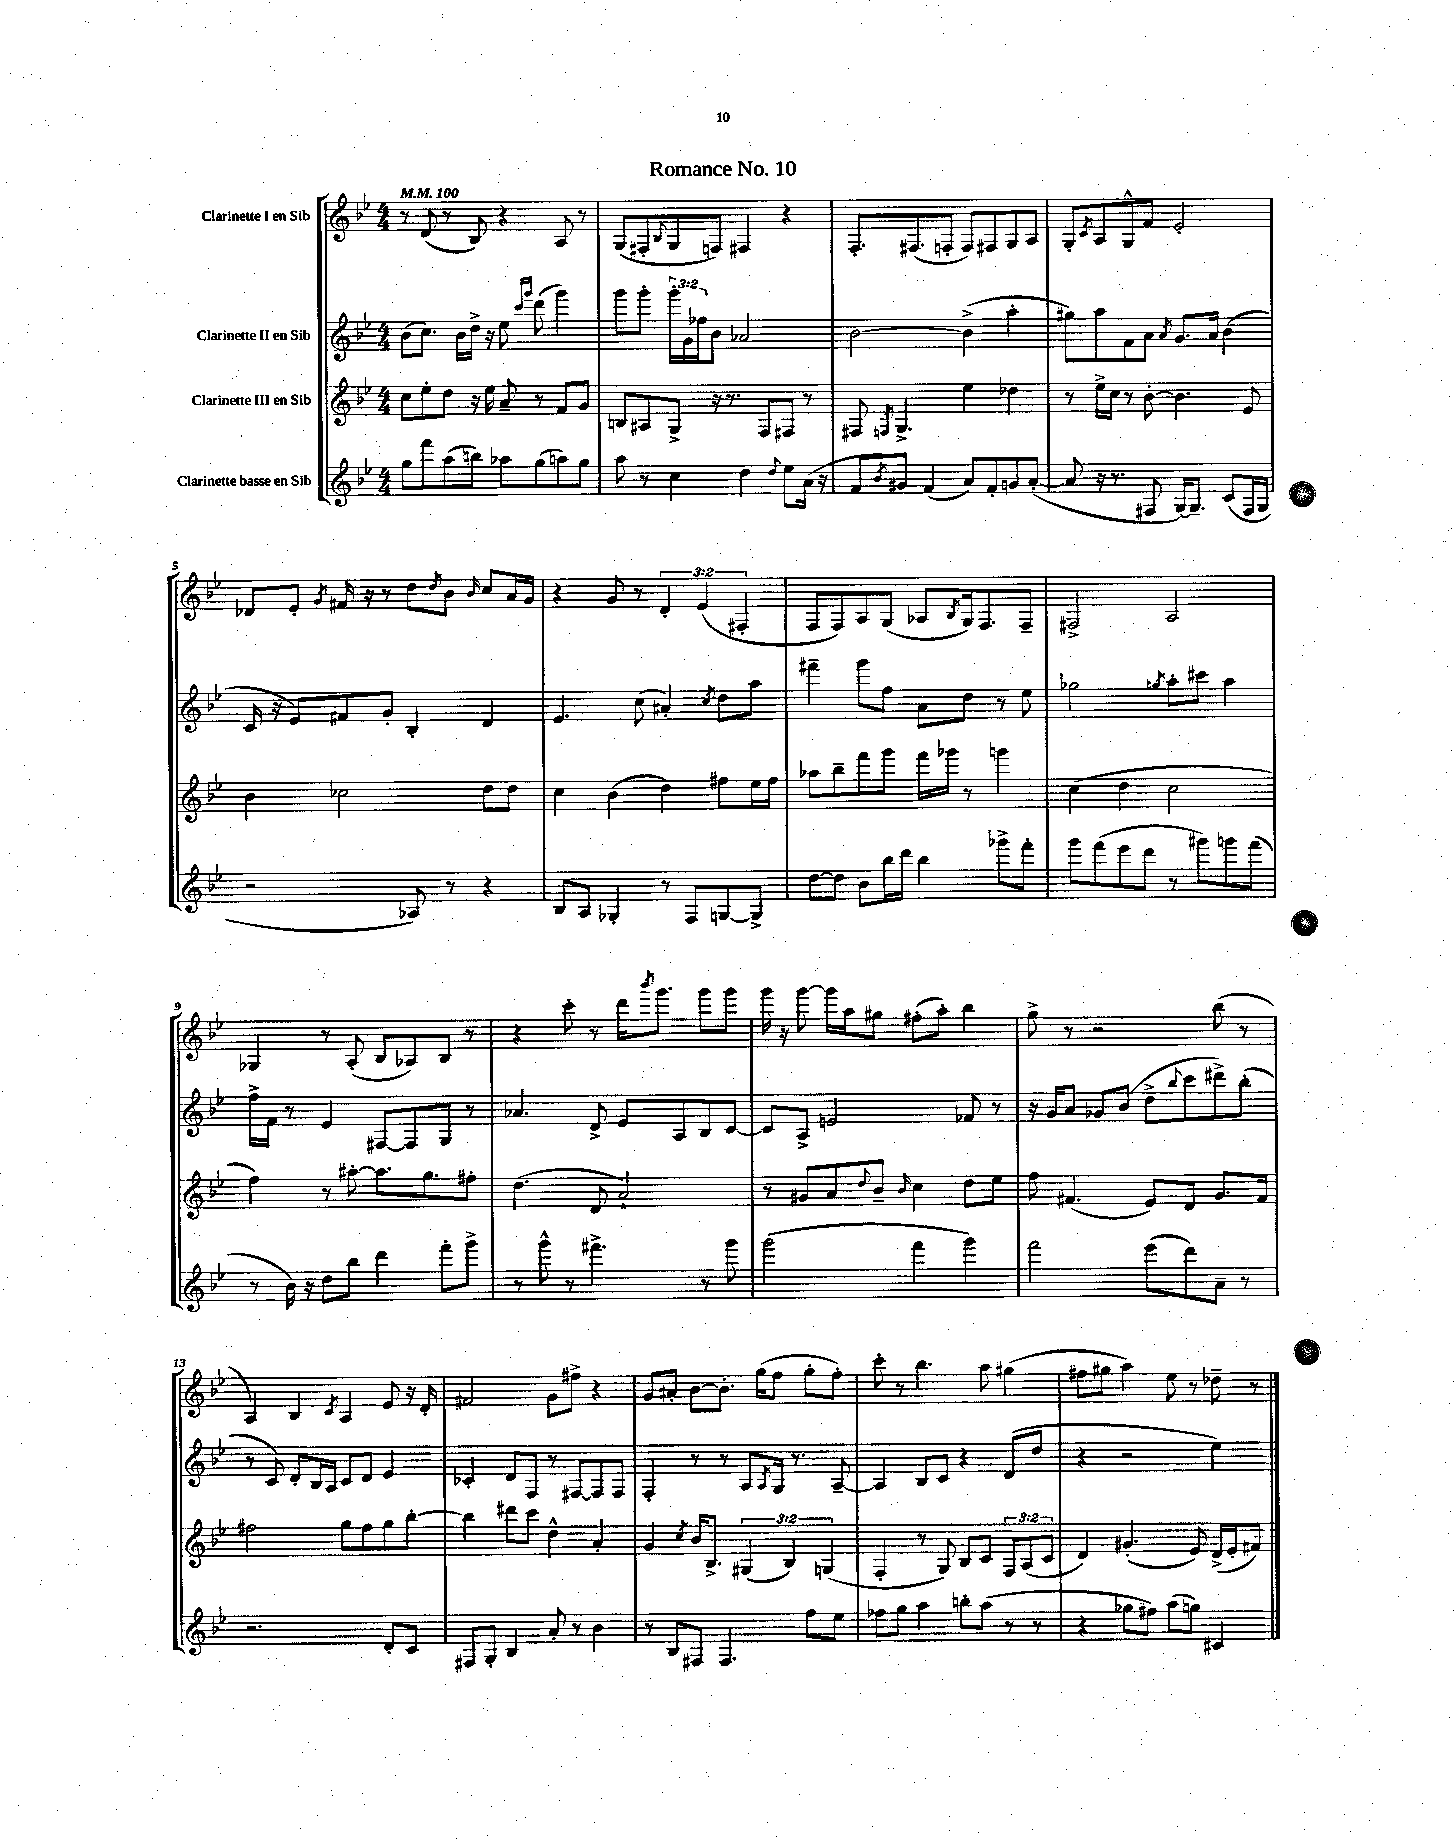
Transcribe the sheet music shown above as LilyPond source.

\header { title = "Romance No. 10" }
<<
\new StaffGroup <<
\new Staff = "s0" \with { instrumentName = "Clarinette I en Sib" } {
    \clef treble \key bes \major \numericTimeSignature \time 4/4 \override Staff.TupletNumber.text = #tuplet-number::calc-fraction-text \tempo 4 = 100
    r8 d'8( r8 bes8) r4 a8 r8 |
    g8( fis8-. \appoggiatura { bes8 } g8 f8) fis4 r4 |
    f8.-. fis8.( f8-. f8) fis8 g8 a8 |
    g8-. \acciaccatura { c'8 } a8 g8-^ f'8 ees'2-. |
    des'8 ees'8-. \acciaccatura { g'8 } fis'16 r16 r8 d''8 \acciaccatura { d''8 } bes'8 \grace { bes'16 } c''8 a'16 g'16 |
    r4 g'8 r8 \tuplet 3/2 { d'4-. ees'4( fis4-. } |
    f8 f8) a8 g8( aes8 \acciaccatura { bes8 } g16) f8. f8-- |
    fis2-> a2 |
    ges4 r8 a8-.( bes8 aes8) bes8 r8 |
    r4 c'''8-. r8 d'''16 \acciaccatura { bes'''8 } g'''8. g'''8 g'''8 |
    g'''16 r16 g'''8~ g'''16 a''16 gis''8 fis''8-.( a''8-.) bes''4 |
    g''8-> r8 r2 bes''8( r8 |
    a4) bes4 \acciaccatura { c'8 } a4 ees'8 r16 d'16-. |
    fis'2 g'8 fis''8-> r4 |
    g'8 ais'8-. bes'8~ bes'8.-. g''16( f''8 g''8-. f''8-.) |
    c'''8-. r8 bes''4. a''8 gis''4( |
    fis''8 gis''8 a''4) ees''8 r8 des''8-- r8 \bar "|." |
}
\new Staff = "s1" \with { instrumentName = "Clarinette II en Sib" } {
    \clef treble \key bes \major \numericTimeSignature \time 4/4 \override Staff.TupletNumber.text = #tuplet-number::calc-fraction-text
    bes'8( c''8.) bes'16 d''16-> r16 ees''8 \grace { c'''16 g'''16 } d'''8( g'''4) |
    g'''8 g'''8-. \tuplet 3/2 { g'''16-. g'16 fes''16 } bes'8 aes'2 |
    bes'2~ bes'4->( a''4-. |
    gis''8) a''8 f'8 a'8 \acciaccatura { a'8 } g'8. a'16 bes'4( |
    c'16 r16 ees'8) fis'8 g'8-. bes4-. d'4 |
    ees'4. c''8( ais'4-.) \acciaccatura { c''8 } d''8 a''8 |
    fis'''4-- g'''8 f''8 a'8 d''8 r8 ees''8 |
    ges''2 \acciaccatura { g''8 } a''8-. cis'''8 a''4 |
    f''16-> f'16 r8 ees'4 fis8~ fis8 g8 r8 |
    aes'4. d'8-> ees'8 a8 bes8 c'8~ |
    c'8 a8-> e'2 fes'8 r8 |
    r16 g'16 a'8 ges'8 bes'8( d''8-> \appoggiatura { bes''8 } c'''8 dis'''8->) bes''8-.( |
    r8 c'8) d'8-. bes16 a16 c'8 d'8 ees'4 |
    ces'4-. d'8 f8 r8 fis8~ fis8 fis8 |
    f4-. r8 r8 a8 \acciaccatura { a8 } g16 r8. a8~-- |
    a4 bes8 c'8 r4 d'8( d''8 |
    r4 r2 ees''4) \bar "|." |
}
\new Staff = "s2" \with { instrumentName = "Clarinette III en Sib" } {
    \clef treble \key bes \major \numericTimeSignature \time 4/4 \override Staff.TupletNumber.text = #tuplet-number::calc-fraction-text
    c''8 ees''8-. d''8 r16 ees''16 a'8-- r8 f'8 g'8 |
    b8 ais8 g8-> r16 r8. f8 fis8 r8 |
    fis8 \acciaccatura { f8 } g4.-> ees''4 des''4 |
    r8 ees''16-> c''16 r8 bes'8~-. bes'4. ees'8 |
    bes'4 ces''2 d''8 d''8 |
    c''4 bes'4( d''4) fis''8 ees''16 fis''16 |
    aes''8 bes''8-- f'''8 g'''8 f'''16 ges'''16 r8 g'''4 |
    c''4( d''4 c''2 |
    f''4) r8 ais''8~-. ais''8. g''8. fis''8-. |
    d''4.( d'8 a'2-!) |
    r8 gis'8 a'8 \appoggiatura { d''8 } bes'8-- \grace { bes'16 } c''4 d''8 ees''8 |
    f''8 fis'4.( ees'8) d'8 g'8. fis'16 |
    fis''2 g''8 fis''8 g''8 bes''8~-. |
    bes''4 dis'''8 c'''8 d''4-^ a'4-. |
    g'4 \acciaccatura { c''8 } bes'16 bes8.-> \tuplet 3/2 { gis4( bes4) g4( } |
    f4-. r8 g8) bes8 c'8 \tuplet 3/2 { f8 a8( c'8 } |
    d'4) gis'4.-.( ees'8) d'16->( ees'16-. fis'8) \bar "|." |
}
\new Staff = "s3" \with { instrumentName = "Clarinette basse en Sib" } {
    \clef treble \key bes \major \numericTimeSignature \time 4/4
    g''8 f'''8 a''8( b''8) aes''8 g''8( a''8) g''8 |
    a''8 r8 c''4 d''4 \appoggiatura { d''8 } ees''8 a'16( r16 |
    f'8 \acciaccatura { bes'8 } gis'8) f'4( a'8) f'8-. g'8 a'8~-.( |
    a'8 r16 r8. fis8 g16~) g8.-- c'8( fis16 g16 |
    r2 aes8) r8 r4 |
    bes8 a8 ges4-. r8 f8 g8~ g8-> |
    d''8~ d''8 bes'8 bes''16 d'''16 bes''4 ges'''8-> f'''8-. |
    g'''8 f'''8( ees'''8 d'''8 r8 gis'''8) g'''8 f'''8( |
    r8 bes'16) r16 d''8 bes''8 d'''4 f'''8-. g'''8-> |
    r8 g'''8-^ r8 fis'''4.-> r8 g'''8 |
    g'''2( f'''4 g'''4) |
    f'''2 ees'''8( d'''8) a'8-- r8 |
    r2. d'8-. c'8 |
    fis8 g8-. bes4 a'8-. r8 bes'4 |
    r8 bes8 fis8 fis4. f''8 ees''8 |
    fes''8 g''8 a''4 b''8-. a''8( r8 r8 |
    r4 ges''8 fis''8) a''8( g''8) cis'4 \bar "|." |
}
>>
>>
